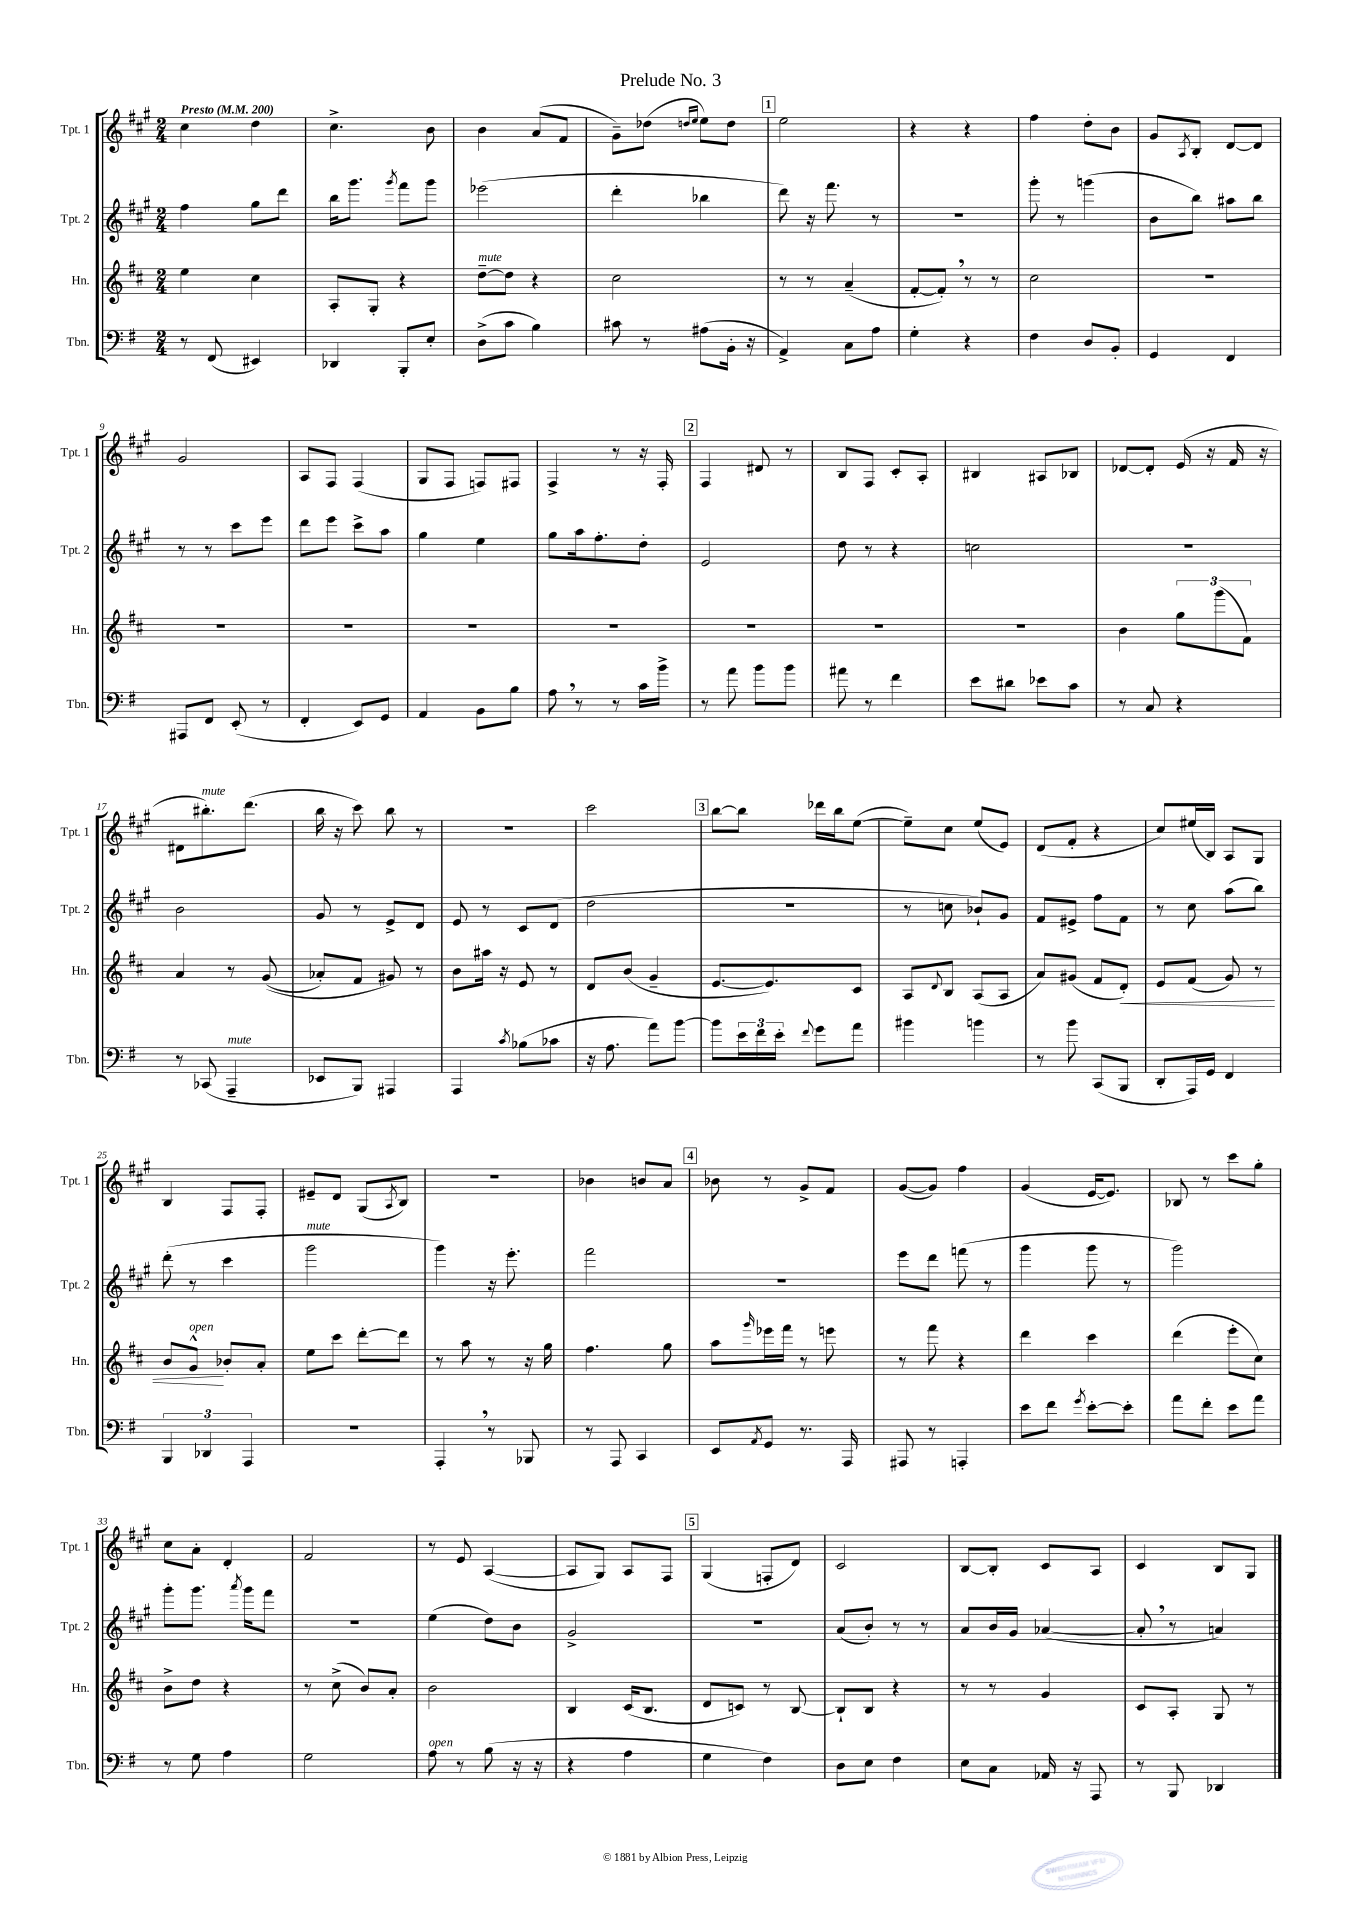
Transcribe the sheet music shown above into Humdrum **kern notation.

**kern	**kern	**dynam	**kern	**kern
*part4	*part3	*part3	*part2	*part1
*staff4	*staff3	*staff3	*staff2	*staff1
*I"Tbn.	*I"Hn.	*	*I"Tpt. 2	*I"Tpt. 1
*I'Tbn.	*I'Hn.	*	*I'Tpt. 2	*I'Tpt. 1
*clefF4	*clefG2	*	*clefG2	*clefG2
*k[f#]	*k[f#c#]	*	*k[f#c#g#]	*k[f#c#g#]
*M2/4	*M2/4	*	*M2/4	*M2/4
*MM200	*MM200	*	*MM200	*MM200
=1	=1	=1	=1	=1
!	!	!	!	!LO:TX:a:B:t=Presto
8r	4ee\	.	4ff#\	4cc#\
(8FF#/	.	.	.	.
4EE#X/)	4cc#\	.	8gg#\L	4dd\
.	.	.	8ddd\J	.
=2	=2	=2	=2	=2
4DD-X/	8A'/L	.	16bb\KL	4.cc#^\
.	.	.	8.ggg#\J	.
.	8G'/J	.	.	.
.	.	.	8qggg#/	.
8BBB'/L	4r	.	8fff#\L	.
8E'/J	.	.	8ggg#\J	8b\
=3	=3	=3	=3	=3
!	!LO:TX:a:i:t=mute	!	!	!
(8D^\L	[8dd~\L	.	(2eee-X\	4b\
8c\J	8dd\J]	.	.	.
4B\)	4r	.	.	(8a/L
.	.	.	.	8f#/J
=4	=4	=4	=4	=4
8c#X\	2cc#\	.	4ddd'\	8g#~\L)
8r	.	.	.	(8dd-X\J
.	.	.	.	16qqddn/LL
.	.	.	.	16qqee/JJ
(8A#X\L	.	.	4bb-X\	8ee\L)
16BB'\Jk	.	.	.	8dd\J
16r	.	.	.	.
!!LO:REH:place=s1:t=1
=5	=5	=5	=5	=5
4AA^/)	8r	.	8ddd\)	2ee\
.	8r	.	16r	.
.	.	.	8.fff#\	.
8C\L	(4a~/	.	.	.
8A\J	.	.	8r	.
=6	=6	=6	=6	=6
4G'\	[8f#'/L	.	2r	4r
.	8f#',/J])	.	.	.
4r	8r	.	.	4r
.	8r	.	.	.
=7	=7	=7	=7	=7
4F#\	2cc#\	.	8ggg#'\	4ff#\
.	.	.	8r	.
8D/L	.	.	(4gggn\	8dd'\L
8BB'/J	.	.	.	8b\J
=8	=8	=8	=8	=8
4GG/	2r	.	8b\L	8g#/L
.	.	.	.	8qA/
.	.	.	8bb\J)	8B'/J
4FF#/	.	.	8aa#X\L	[8d/L
.	.	.	8bb\J	8d/J]
!!LO:LB:g=z
=9	=9	=9	=9	=9
8AAA#X/L	2r	.	8r	2g#/
8FF#/J	.	.	8r	.
(8EE'/	.	.	8ccc#\L	.
8r	.	.	8eee\J	.
=10	=10	=10	=10	=10
4FF#'/	2r	.	8ddd\L	8A/L
.	.	.	8eee\J	8F#/J
8EE/L)	.	.	8ccc#^\L	(4F#/
8GG/J	.	.	8aa\J	.
=11	=11	=11	=11	=11
4AA/	2r	.	4gg#\	8G#/L
.	.	.	.	8F#/J
8BB\L	.	.	4ee\	8Fn/L)
8B\J	.	.	.	8F#X/J
=12	=12	=12	=12	=12
8A,\	2r	.	8gg#\L	4F#^/
8r	.	.	16aa\k	.
.	.	.	8.ff#'\	.
8r	.	.	.	8r
16c\LL	.	.	8dd'\J	16r
16b^\JJ	.	.	.	16F#'/
!!LO:REH:place=s1:t=2
=13	=13	=13	=13	=13
8r	2r	.	2e/	4F#/
8a\	.	.	.	.
8b\L	.	.	.	8d#X/
8b\J	.	.	.	8r
=14	=14	=14	=14	=14
8a#X\	2r	.	8dd\	8B/L
8r	.	.	8r	8F#/J
4f#\	.	.	4r	8c#'/L
.	.	.	.	8A'/J
=15	=15	=15	=15	=15
8e\L	2r	.	2ccn\	4B#X/
8d#X\J	.	.	.	.
8e-X\L	.	.	.	8A#X/L
8c\J	.	.	.	8B-X/J
=16	=16	=16	=16	=16
8r	4b\	.	2r	[8d-X/L
8C/	.	.	.	8d-'/J]
4r	12gg\L	.	.	(16e/
.	.	.	.	16r
.	(12ggg\	.	.	.
.	.	.	.	16f#/
.	12f#\J)	.	.	.
.	.	.	.	16r
!!LO:LB:g=z
=17	=17	=17	=17	=17
8r	4a/	.	2b\	8d#X\L
!	!	!	!	!LO:TX:a:i:t=mute
(8CC-X/	.	.	.	8.bb#X'\)
!LO:TX:a:i:t=mute	!	!	!	!
4AAA~/	8r	.	.	.
.	.	.	.	(8.ddd\J
.	((8g/	.	.	.
=18	=18	=18	=18	=18
8EE-X/L	8a-X'/L)	.	8g#/	16bb\
.	.	.	.	16r
8BBB/J)	8f#/J	.	8r	8ccc#\)
4AAA#X/	8g#X/)	.	8e^/L	8bb\
.	8r	.	8d/J	8r
=19	=19	=19	=19	=19
4AAA/	8b\L	.	8e/	2r
.	16aa#X\Jk	.	8r	.
.	16r	.	.	.
8qc/	.	.	.	.
(8B-X\L	8e/	.	8c#/L	.
8c-X\J	8r	.	(8d/J	.
=20	=20	=20	=20	=20
16r	8d/L	.	2dd\	2ccc#\
8.A\	.	.	.	.
.	(8b/J	.	.	.
8a\L)	4g~/	.	.	.
[8b\J	.	.	.	.
!!LO:REH:place=s1:t=3
=21	=21	=21	=21	=21
8b\L]	[8.e/L	.	2r	[8bb\L
24e\L	.	.	.	8bb\J]
24f#\	.	.	.	.
.	8.e/])	.	.	.
24e'\JJ	.	.	.	.
8qqf#/	.	.	.	.
8g\L	.	.	.	16ddd-X\LL
.	.	.	.	16bb\J
8a\J	8c#/J	.	.	([8ee\J
=22	=22	=22	=22	=22
4b#X\	8A/L	.	8r	8ee~\L])
.	8qqd/	.	.	.
.	8B/J	.	8ccn\	8cc#\J
4bn\	(8A/L	.	8b-X`/L)	(8ee/L
.	8A/J	.	8g#/J	8e/J)
=23	=23	=23	=23	=23
8r	8a/L)	.	8f#/L	(8d/L
8b\	(8g#X/J	.	8e#X^/J	8f#'/J
(8CC/L	8f#/L	.	8ff#\L	4r
!	!	!LO:HP:b	!	!
8BBB/J	8d'/J)	<	8f#\J	.
=24	=24	=24	=24	=24
8DD'/L	8e/L	.	8r	8cc#/L)
16AAA/L)	(8f#/J	.	8cc#\	(16ee#X/L
16GG/JJ	.	.	.	16B/JJ)
4FF#/	8g/)	.	(8aa\L	8A/L
.	8r	.	8bb\J)	8G#/J
!!LO:LB:g=z
=25	=25	=25	=25	=25
6BBB/	8b/L	.	(8ddd'\	4B/
!	!LO:TX:a:i:t=open	!	!	!
.	8g^^/J	.	8r	.
6DD-X/	.	.	.	.
.	8b-X'/L	[	4ccc#\	8F#/L
6AAA/	.	.	.	.
.	8a'/J	.	.	8F#'/J
=26	=26	=26	=26	=26
!	!	!	!LO:TX:a:i:t=mute	!
2r	8ee\L	.	2ggg#\	8e#X~/L
.	8ccc#\J	.	.	8d/J
.	[8ddd'\L	.	.	(8G#/L
.	.	.	.	8qA/
.	8ddd\J]	.	.	8B/J)
=27	=27	=27	=27	=27
4AAA',/	8r	.	4ggg#\)	2r
.	8aa\	.	.	.
8r	8r	.	16r	.
.	.	.	8.eee'\	.
8BBB-X/	16r	.	.	.
.	16gg\	.	.	.
=28	=28	=28	=28	=28
8r	4.ff#\	.	2fff#\	4b-X\
8AAA/	.	.	.	.
4CC/	.	.	.	8bn/L
.	8gg\	.	.	8a/J
!!LO:REH:place=s1:t=4
=29	=29	=29	=29	=29
8EE/L	8aa\L	.	2r	8b-X\
8qAA/	16qqggg/	.	.	.
8GG/J	16eee-X\L	.	.	8r
.	16fff#\JJ	.	.	.
8.r	8r	.	.	8g#^/L
.	8eeen\	.	.	8f#/J
16AAA/	.	.	.	.
=30	=30	=30	=30	=30
8AAA#X/	8r	.	8eee\L	([8g#/L
8r	8fff#\	.	8ddd\J	8g#/J])
4AAAn'/	4r	.	(8fffn\	4ff#\
.	.	.	8r	.
=31	=31	=31	=31	=31
8e\L	4ddd\	.	4ggg#\	(4g#/
8f#\J	.	.	.	.
8qg/	.	.	.	.
[8e'\L	4ccc#\	.	8ggg#\	[16e/KL
.	.	.	.	8.e/J])
8e'\J]	.	.	8r	.
=32	=32	=32	=32	=32
8a\L	(4ddd\	.	2ggg#\)	8B-X/
8f#'\J	.	.	.	8r
8e\L	8eee'\L	.	.	8ccc#\L
8a\J	8cc#\J)	.	.	8gg#'\J
!!LO:LB:g=z
=33	=33	=33	=33	=33
8r	8b^\L	.	8ggg#'\L	8cc#\L
8G\	8dd\J	.	8.ggg#\J	8a'\J
4A\	4r	.	.	4d'/
.	.	.	8qaaa/	.
.	.	.	16ggg#\KL	.
.	.	.	8fff#\J	.
=34	=34	=34	=34	=34
2G\	8r	.	2r	2f#/
.	(8cc#^\	.	.	.
.	8b/L)	.	.	.
.	8a'/J	.	.	.
=35	=35	=35	=35	=35
!LO:TX:a:i:t=open	!	!	!	!
8A\	2b\	.	(4ee\	8r
8r	.	.	.	8e/
(8B\	.	.	8dd\L)	([4A/
16r	.	.	8b\J	.
16r	.	.	.	.
=36	=36	=36	=36	=36
4r	4B/	.	2g#^/	8A/L]
.	.	.	.	8G#/J)
4A\	(16c#/KL	.	.	8A/L
.	8.B/J	.	.	.
.	.	.	.	8F#/J
!!LO:REH:place=s1:t=5
=37	=37	=37	=37	=37
4G\	8d/L	.	2r	(4G#/
.	8cn/J)	.	.	.
4F#\)	8r	.	.	8Fn'/L
.	[8B/	.	.	8d/J)
=38	=38	=38	=38	=38
8D\L	8B`/L]	.	(8a/L	2c#/
8E\J	8B/J	.	8b'/J)	.
4F#\	4r	.	8r	.
.	.	.	8r	.
=39	=39	=39	=39	=39
8E\L	8r	.	8a/L	[8B/L
8C\J	8r	.	16b/L	8B'/J]
.	.	.	16g#/JJ	.
16AA-X/	4g/	.	([4a-X/	8c#/L
16r	.	.	.	.
8AAA/	.	.	.	8A/J
=40	=40	=40	=40	=40
8r	8c#/L	.	8a-',/]	4c#/
8BBB/	8A'/J	.	8r	.
4DD-X/	8G/	.	4an/)	8B/L
.	8r	.	.	8G#/J
==	==	==	==	==
*-	*-	*-	*-	*-
